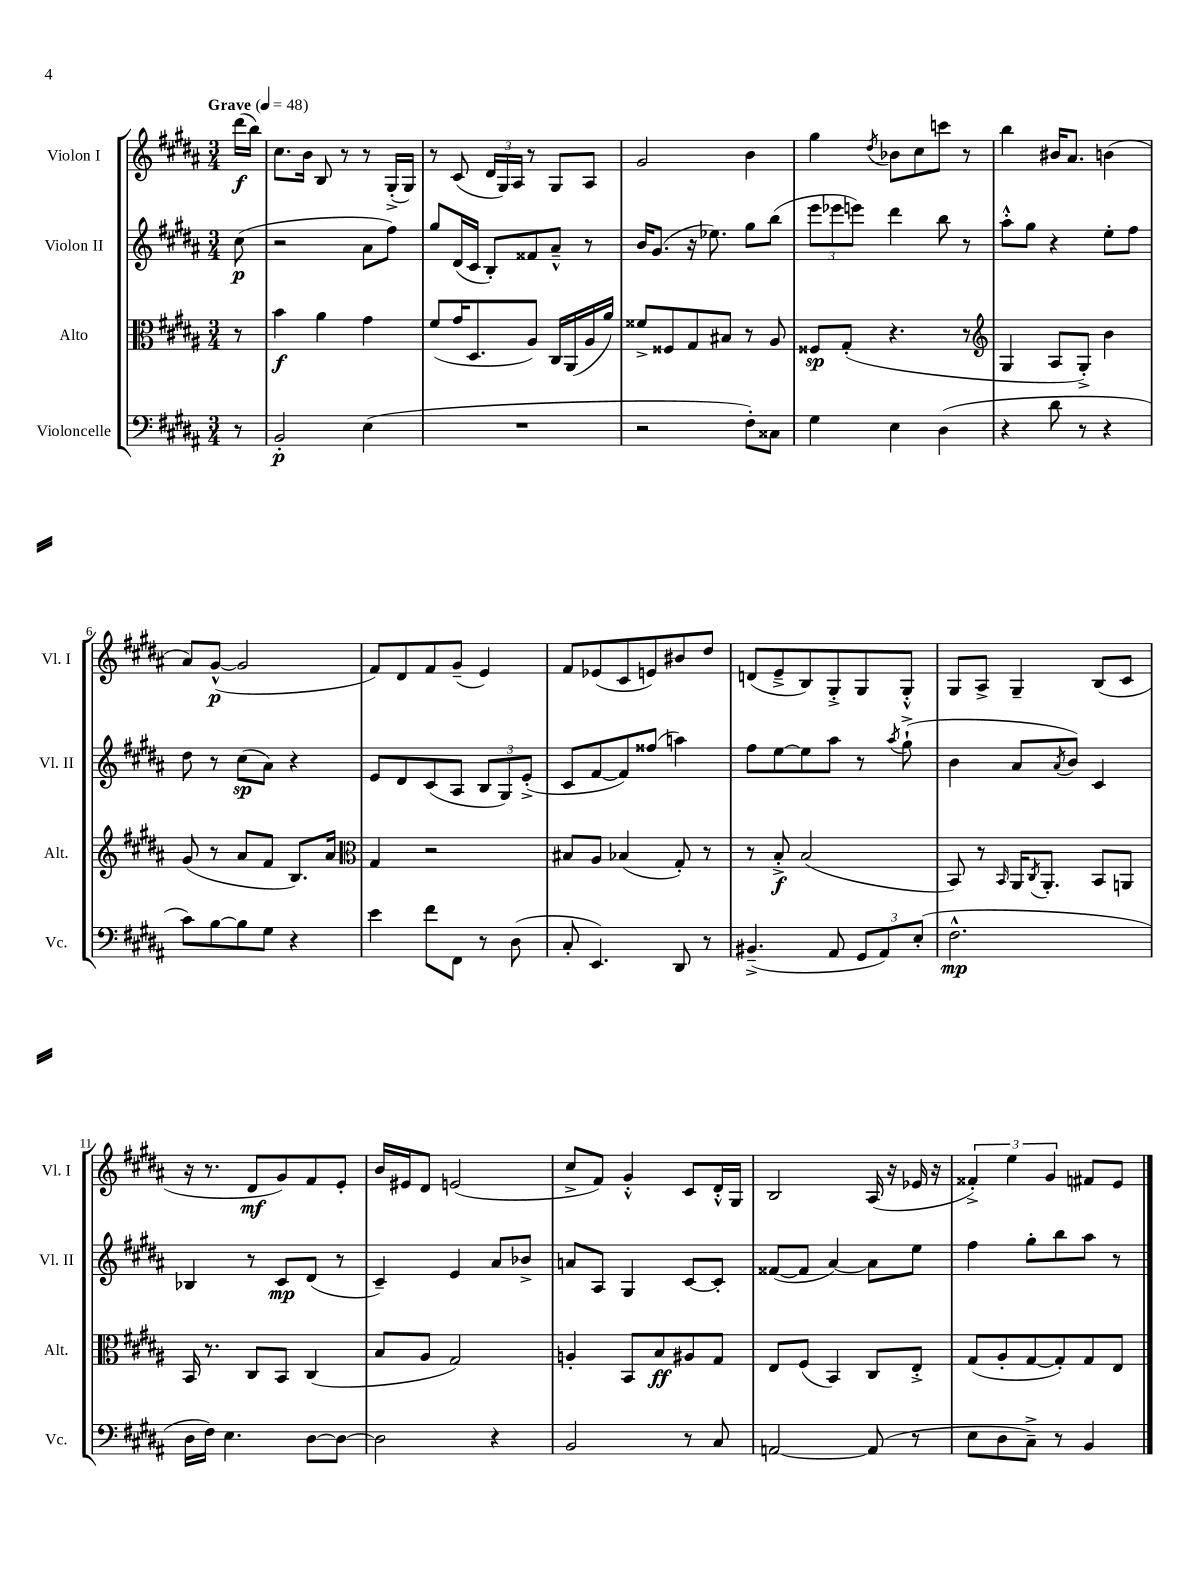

**kern	**dynam	**kern	**dynam	**kern	**dynam	**kern	**dynam
*part4	*part4	*part3	*part3	*part2	*part2	*part1	*part1
*staff4	*staff4	*staff3	*staff3	*staff2	*staff2	*staff1	*staff1
*I"Violoncelle	*	*I"Alto	*	*I"Violon II	*	*I"Violon I	*
*I'Vc.	*	*I'Alt.	*	*I'Vl. II	*	*I'Vl. I	*
*clefF4	*	*clefC3	*	*clefG2	*	*clefG2	*
*k[f#c#g#d#a#]	*	*k[f#c#g#d#a#]	*	*k[f#c#g#d#a#]	*	*k[f#c#g#d#a#]	*
*M3/4	*	*M3/4	*	*M3/4	*	*M3/4	*
*MM48	*	*MM48	*	*MM48	*	*MM48	*
=	=	=	=	=	=	=	=
!	!	!	!	!	!	!LO:TX:a:B:t=Grave	!
8r	.	8r	.	(8cc#\	p	(16ddd#\LL	f
.	.	.	.	.	.	16bb\JJ)	.
=1	=1	=1	=1	=1	=1	=1	=1
2BB'/	p	4b\	f	2r	.	8.cc#\L	.
.	.	.	.	.	.	16b\Jk	.
.	.	4a#\	.	.	.	8B/	.
.	.	.	.	.	.	8r	.
(4E\	.	4g#\	.	8a#\L	.	8r	.
.	.	.	.	8ff#\J)	.	(16G#'^/LL	.
.	.	.	.	.	.	16G#/JJ)	.
=2	=2	=2	=2	=2	=2	=2	=2
2.r	.	(8f#/L	.	8gg#/L	.	8r	.
.	.	16g#/K	.	(16d#/L	.	(8c#/	.
.	.	8.D#/	.	16c#/JJ	.	.	.
.	.	.	.	8B'/L)	.	24d#/LL	.
.	.	.	.	.	.	24G#/)	.
.	.	.	.	.	.	24A#/JJ	.
.	.	8A#/J)	.	8f##X/	.	8r	.
.	.	16C#/LL	.	8a#~^^/J	.	8G#/L	.
.	.	(16AA#/	.	.	.	.	.
.	.	16A#/	.	8r	.	8A#/J	.
.	.	16a#/JJ)	.	.	.	.	.
=3	=3	=3	=3	=3	=3	=3	=3
2r	.	8f##X^/L	.	16b/KL	.	2g#/	.
.	.	.	.	(8.g#/J	.	.	.
.	.	8F##X/	.	.	.	.	.
.	.	8G#/	.	16r	.	.	.
.	.	.	.	8.ee-X\)	.	.	.
.	.	8B#X/J	.	.	.	.	.
8F#'\L)	.	8r	.	8gg#\L	.	4b\	.
8C##X\J	.	8A#/	.	(8bb\J	.	.	.
=4	=4	=4	=4	=4	=4	=4	=4
4G#\	.	8F##X/L	sp	12eee\L	.	4gg#\	.
.	.	.	.	12eee-X\	.	.	.
.	.	(8G#'/J	.	.	.	.	.
.	.	.	.	12eeen\J)	.	.	.
.	.	.	.	.	.	8qdd#/	.
4E\	.	4.r	.	4ddd#\	.	8b-X\L	.
.	.	.	.	.	.	8cc#\	.
(4D#\	.	.	.	8bb\	.	8cccn\J	.
.	.	8r	.	8r	.	8r	.
=5	=5	=5	=5	=5	=5	=5	=5
*	*	*clefG2	*	*	*	*	*
4r	.	4G#/	.	8aa#'^^\L	.	4bb\	.
.	.	.	.	8gg#\J	.	.	.
8d#\	.	8A#/L	.	4r	.	16b#X/KL	.
.	.	.	.	.	.	8.a#/J	.
8r	.	8G#'^/J)	.	.	.	.	.
4r	.	4b\	.	8ee'\L	.	(4bn\	.
.	.	.	.	8ff#\J	.	.	.
!!LO:LB:g=z
=6	=6	=6	=6	=6	=6	=6	=6
8c#\L)	.	(8g#/	.	8dd#\	.	8a#/L)	.
[8B\	.	8r	.	8r	.	([8g#^^/J	p
8B\]	.	8a#/L	.	(8cc#\L	sp	2g#/]	.
8G#\J	.	8f#/J	.	8a#\J)	.	.	.
4r	.	8.B/L)	.	4r	.	.	.
.	.	16a#/Jk	.	.	.	.	.
=7	=7	=7	=7	=7	=7	=7	=7
*	*	*clefC3	*	*	*	*	*
4e\	.	4G#/	.	8e/L	.	8f#/L)	.
.	.	.	.	8d#/	.	8d#/	.
8f#\L	.	2r	.	(8c#/	.	8f#/	.
8FF#\J	.	.	.	8A#/J	.	(8g#~/J	.
8r	.	.	.	12B/L	.	4e/)	.
.	.	.	.	12G#/)	.	.	.
(8D#\	.	.	.	.	.	.	.
.	.	.	.	(12e'^/J	.	.	.
=8	=8	=8	=8	=8	=8	=8	=8
8C#'/	.	8B#X/L	.	8c#/L	.	8f#/L	.
4.EE/)	.	8A#/J	.	[8f#/	.	(8e-X/	.
.	.	(4B-X/	.	8f#/])	.	8c#/	.
.	.	.	.	(8ff##X/J	.	8en/)	.
8DD#/	.	8G#'/)	.	4aan\)	.	8b#X/	.
8r	.	8r	.	.	.	8dd#/J	.
=9	=9	=9	=9	=9	=9	=9	=9
(4.BB#X~^/	.	8r	.	8ff#\L	.	(8dn/L	.
.	.	8B'^/	f	[8ee\	.	8e~^/	.
.	.	(2B/	.	8ee\]	.	8B/)	.
8AA#/	.	.	.	8aa#\J	.	8G#'^/	.
12GG#/L	.	.	.	8r	.	8G#/	.
12AA#/)	.	.	.	.	.	.	.
.	.	.	.	8qaa#/	.	.	.
.	.	.	.	(8gg#`^\	.	8G#'^^/J	.
(12E'/J	.	.	.	.	.	.	.
=10	=10	=10	=10	=10	=10	=10	=10
2.F#^^\	mp	8BB/)	.	4b\	.	8G#/L	.
.	.	8r	.	.	.	8A#^/J	.
.	.	16qqBB/	.	.	.	.	.
.	.	16AA#/KL	.	8a#/L	.	4G#~/	.
.	.	8qC#/	.	.	.	.	.
.	.	8.AA#'/J	.	.	.	.	.
.	.	.	.	8qa#/	.	.	.
.	.	.	.	8b/J)	.	.	.
.	.	8BB/L	.	4c#/	.	(8B/L	.
.	.	8AAn/J	.	.	.	8c#/J	.
!!LO:LB:g=z
=11	=11	=11	=11	=11	=11	=11	=11
16D#\LL	.	16BB/	.	4B-X/	.	16r	.
16F#\JJ)	.	8.r	.	.	.	8.r	.
4.E\	.	.	.	.	.	.	.
.	.	8C#/L	.	8r	.	8d#/L	mf
.	.	8BB/J	.	8c#/L	mp	8g#/)	.
[8D#\L	.	(4C#/	.	(8d#/J	.	8f#/	.
8D#\J_	.	.	.	8r	.	8e'/J	.
=12	=12	=12	=12	=12	=12	=12	=12
2D#\]	.	8B/L	.	4c#~/)	.	16b/LL	.
.	.	.	.	.	.	16e#X/J	.
.	.	8A#/J	.	.	.	8d#/J	.
.	.	2G#/)	.	4e/	.	(2en/	.
4r	.	.	.	8a#/L	.	.	.
.	.	.	.	8b-X^/J	.	.	.
=13	=13	=13	=13	=13	=13	=13	=13
2BB/	.	4An'/	.	8an/L	.	8cc#^/L	.
.	.	.	.	8A#/J	.	8f#/J)	.
.	.	8BB/L	.	4G#/	.	4g#'^^/	.
.	.	8B/	ff	.	.	.	.
8r	.	8A#X/	.	[8c#/L	.	8c#/L	.
8C#/	.	8G#/J	.	8c#'/J]	.	16d#'^^/L	.
.	.	.	.	.	.	16G#/JJ	.
=14	=14	=14	=14	=14	=14	=14	=14
[2AAn/	.	8E/L	.	([8f##X/L	.	2B/	.
.	.	(8F#/J	.	8f##/J]	.	.	.
.	.	4BB/)	.	[4a#/)	.	.	.
(8AA/]	.	8C#/L	.	8a#\L]	.	(16A#/	.
.	.	.	.	.	.	16r	.
8r	.	8E'^/J	.	8ee\J	.	16e-X/	.
.	.	.	.	.	.	16r	.
=15	=15	=15	=15	=15	=15	=15	=15
8E\L	.	(8G#/L	.	4ff#\	.	6f##X'^/)	.
8D#\	.	8A#'/	.	.	.	.	.
.	.	.	.	.	.	6ee\	.
8C#~^\J)	.	[8G#/	.	8gg#'\L	.	.	.
.	.	.	.	.	.	6g#/	.
8r	.	8G#'/])	.	8bb\	.	.	.
4BB/	.	8G#/	.	8aa#\J	.	8f#X/L	.
.	.	8E/J	.	8r	.	8e/J	.
==	==	==	==	==	==	==	==
*-	*-	*-	*-	*-	*-	*-	*-
